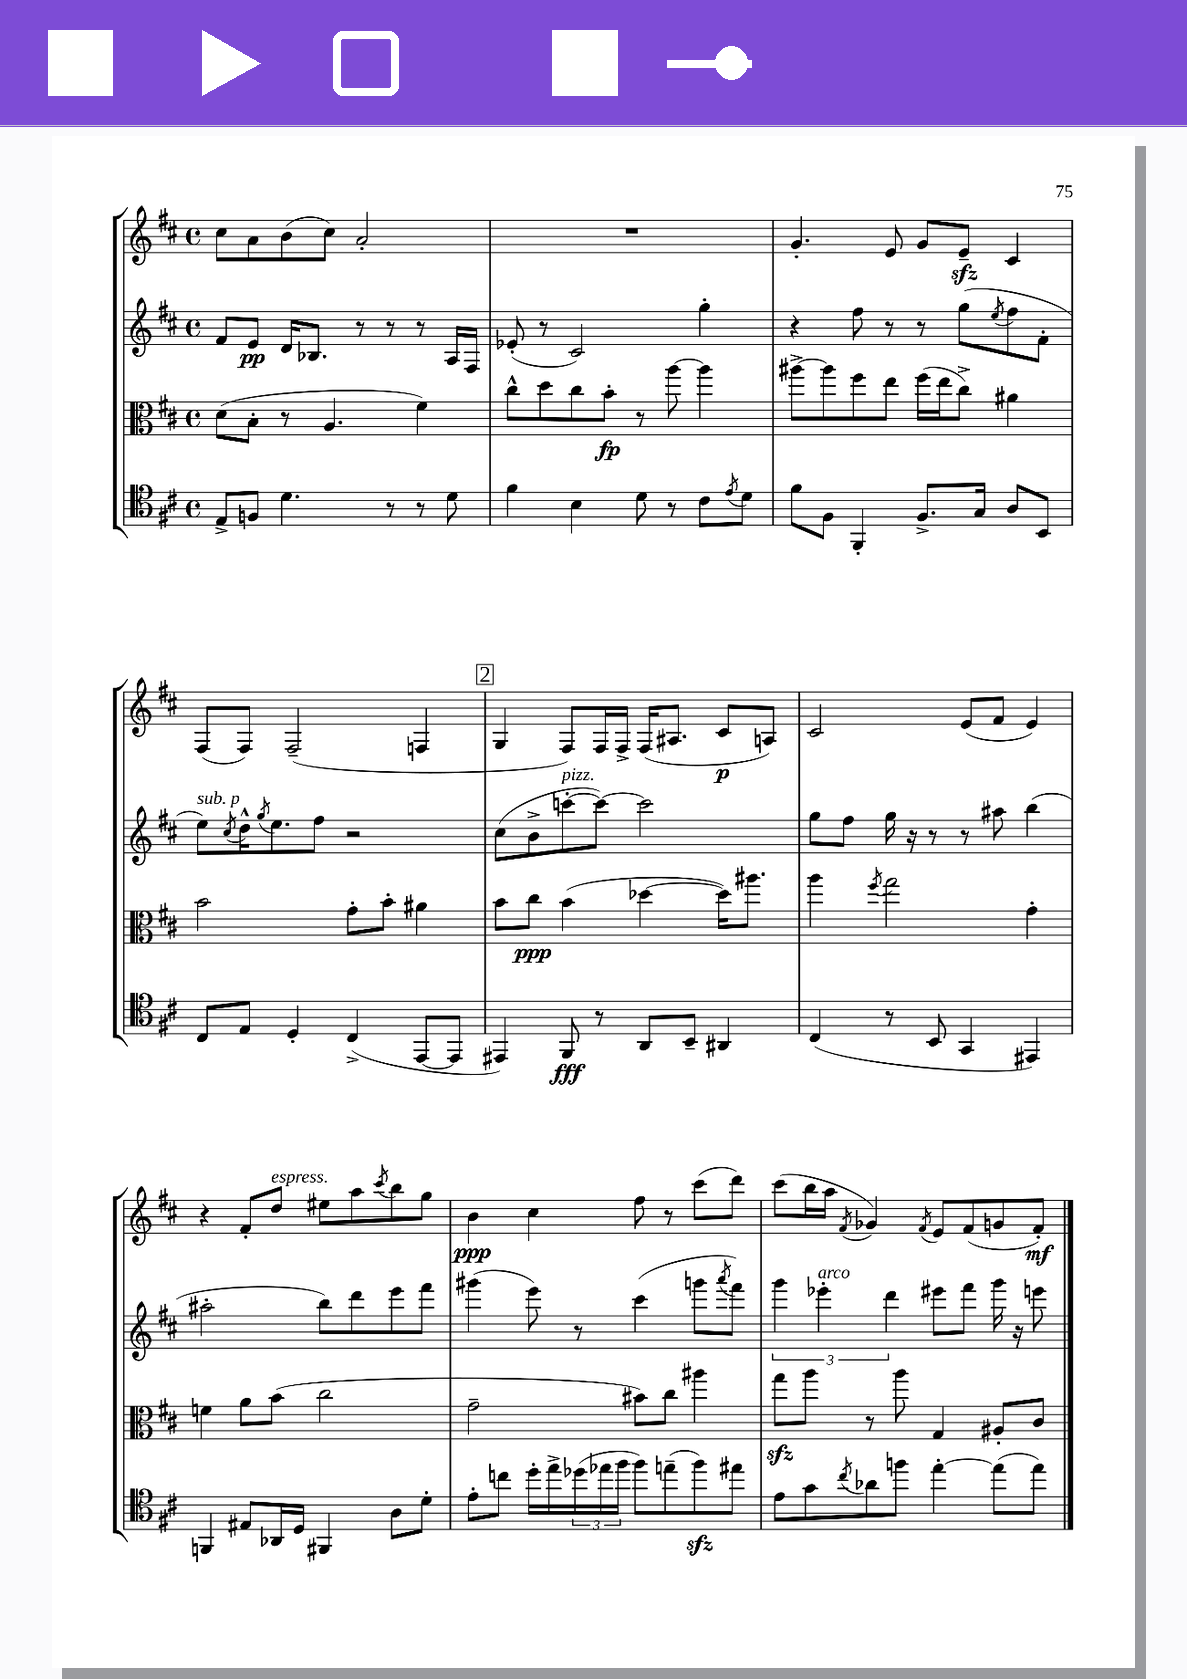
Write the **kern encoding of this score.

**kern	**dynam	**kern	**dynam	**kern	**dynam	**kern	**dynam
*part4	*part4	*part3	*part3	*part2	*part2	*part1	*part1
*staff4	*staff4	*staff3	*staff3	*staff2	*staff2	*staff1	*staff1
*clefC4	*	*clefC3	*	*clefG2	*	*clefG2	*
*k[f#c#]	*	*k[f#c#]	*	*k[f#c#]	*	*k[f#c#]	*
*M4/4	*	*M4/4	*	*M4/4	*	*M4/4	*
*met(c)	*	*met(c)	*	*met(c)	*	*met(c)	*
=9	=9	=9	=9	=9	=9	=9	=9
8E^/L	.	(8d\L	.	8f#/L	.	8cc#\L	.
8Fn/J	.	8B'\J	.	8e/J	pp	8a\	.
4.d\	.	8r	.	16d/KL	.	(8b\	.
.	.	.	.	8.B-X/J	.	.	.
.	.	4.A/	.	.	.	8cc#\J)	.
.	.	.	.	8r	.	2a'/	.
8r	.	.	.	8r	.	.	.
8r	.	4f#\)	.	8r	.	.	.
8d\	.	.	.	16A/LL	.	.	.
.	.	.	.	16F#/JJ	.	.	.
=10	=10	=10	=10	=10	=10	=10	=10
4f#\	.	8cc#^^\L	.	(8e-X'/	.	1r	.
.	.	8dd\	.	8r	.	.	.
4B\	.	8cc#\	.	2c#/)	.	.	.
.	.	8b'\J	fp	.	.	.	.
8d\	.	8r	.	.	.	.	.
8r	.	[8aa\	.	.	.	.	.
8c#\L	.	4aa\]	.	4gg'\	.	.	.
8qe/	.	.	.	.	.	.	.
8d\J	.	.	.	.	.	.	.
=11	=11	=11	=11	=11	=11	=11	=11
8f#\L	.	[8aa#X^\L	.	4r	.	4.g'/	.
8F#\J	.	8aa#\]	.	.	.	.	.
4FF#'/	.	8ff#\	.	8ff#\	.	.	.
.	.	8ee\J	.	8r	.	8e/	.
8.F#^/L	.	(16ff#\LL	.	8r	.	8g/L	.
.	.	16ee\J	.	.	.	.	.
.	.	8cc#^\J)	.	(8gg\L	.	8ezz~/J	.
16G/Jk	.	.	.	.	.	.	.
.	.	.	.	8qee/	.	.	.
8A/L	.	4a#X\	.	8ff#\	.	4c#/	.
8BB/J	.	.	.	8f#'\J	.	.	.
!!LO:LB:g=z
=12	=12	=12	=12	=12	=12	=12	=12
!	!	!	!	!LO:TX:a:i:t=sub. p	!	!	!
8C#/L	.	2b\	.	8ee\L)	.	(8F#/L	.
.	.	.	.	8qcc#/	.	.	.
8E/J	.	.	.	16dd^^\K	.	8F#/J)	.
.	.	.	.	8qgg/	.	.	.
.	.	.	.	8.ee\	.	.	.
4D'/	.	.	.	.	.	(2F#~/	.
.	.	.	.	8ff#\J	.	.	.
(4C#^/	.	8g'\L	.	2r	.	.	.
.	.	8b'\J	.	.	.	.	.
[8EE/L	.	4a#X\	.	.	.	4Fn/	.
8EE/J]	.	.	.	.	.	.	.
!!LO:REH:place=s1:t=2
=13	=13	=13	=13	=13	=13	=13	=13
4EE#X/)	.	8b\L	.	(8cc#\L	.	4G/	.
.	.	8cc#\J	ppp	8b^\	.	.	.
!	!	!	!	!LO:TX:a:i:t=pizz.	!	!	!
8FF#/	fff	(4b\	.	[8cccn'\	.	8F#/L)	.
8r	.	.	.	8ccc\J_)	.	16F#/L	.
.	.	.	.	.	.	16F#^/JJ	.
8AA/L	.	[4dd-X\	.	2ccc\]	.	(16F#/KL	.
.	.	.	.	.	.	8.A#X/J	.
8BB~/J	.	.	.	.	.	.	.
4AA#X/	.	16dd-\KL])	.	.	.	8c#/L	p
.	.	8.aa#X\J	.	.	.	.	.
.	.	.	.	.	.	8An/J)	.
=14	=14	=14	=14	=14	=14	=14	=14
(4C#/	.	4aa\	.	8gg\L	.	2c#/	.
.	.	.	.	8ff#\J	.	.	.
.	.	8qff#/	.	.	.	.	.
8r	.	2gg\	.	16gg\	.	.	.
.	.	.	.	16r	.	.	.
8BB/	.	.	.	8r	.	.	.
4GG/	.	.	.	8r	.	(8e/L	.
.	.	.	.	8aa#X\	.	8f#/J	.
4EE#X/)	.	4g'\	.	(4bb\	.	4e/)	.
!!LO:LB:g=z
=15	=15	=15	=15	=15	=15	=15	=15
4FFn/	.	4fn\	.	2aa#X'\	.	4r	.
8E#X/L	.	8a\L	.	.	.	8f#'/L	.
!	!	!	!	!	!	!LO:TX:a:i:t=espress.	!
16AA-X/L	.	(8b\J	.	.	.	8dd/J	.
16D/JJ	.	.	.	.	.	.	.
4FF#X/	.	2cc#\	.	8bb\L)	.	8ee#X\L	.
.	.	.	.	8ddd\	.	8aa\	.
.	.	.	.	.	.	8qccc#/	.
8A\L	.	.	.	8eee\	.	8bb\	.
8d'\J	.	.	.	8fff#\J	.	8gg\J	.
=16	=16	=16	=16	=16	=16	=16	=16
8e'\L	.	2g~\	.	(4ggg#X\	.	4b\	ppp
8ccn\J	.	.	.	.	.	.	.
16dd'\LL	.	.	.	8eee\)	.	4cc#\	.
16ee^\	.	.	.	.	.	.	.
(24dd-X\	.	.	.	8r	.	.	.
24ee-X\	.	.	.	.	.	.	.
24ff#\JJ	.	.	.	.	.	.	.
8ff#\L)	.	8b#X\L)	.	(4ccc#\	.	8ff#\	.
(8een~\	.	8cc#\J	.	.	.	8r	.
8ff#zz\)	.	4aa#X\	.	8gggn\L	.	(8ccc#\L	.
.	.	.	.	8qaaa/	.	.	.
8ee#X\J	.	.	.	8fff#\J)	.	8ddd\J)	.
=17	=17	=17	=17	=17	=17	=17	=17
8e\L	.	8ggzz\L	.	6ggg\	.	(8ccc#\L	.
8g\	.	8aa\J	.	.	.	16bb\L	.
!	!	!	!	!LO:TX:a:i:t=arco	!	!	!
.	.	.	.	6eee-X'\	.	.	.
.	.	.	.	.	.	16aa\JJ	.
8qcc#/	.	.	.	.	.	8qf#/	.
8a-X\	.	8r	.	.	.	4g-X/)	.
.	.	.	.	6ddd\	.	.	.
8ffn\J	.	8aa\	.	.	.	.	.
.	.	.	.	.	.	8qf#/	.
[4ee'\	.	4G/	.	8eee#X\L	.	8e/L	.
.	.	.	.	8fff#\J	.	(8f#/	.
(8ee\L]	.	8A#X'/L	.	16ggg\	.	8gn/	.
.	.	.	.	16r	.	.	.
8ee\J)	.	8c#/J	.	8eeen\	.	8f#'/J)	mf
==	==	==	==	==	==	==	==
*-	*-	*-	*-	*-	*-	*-	*-
